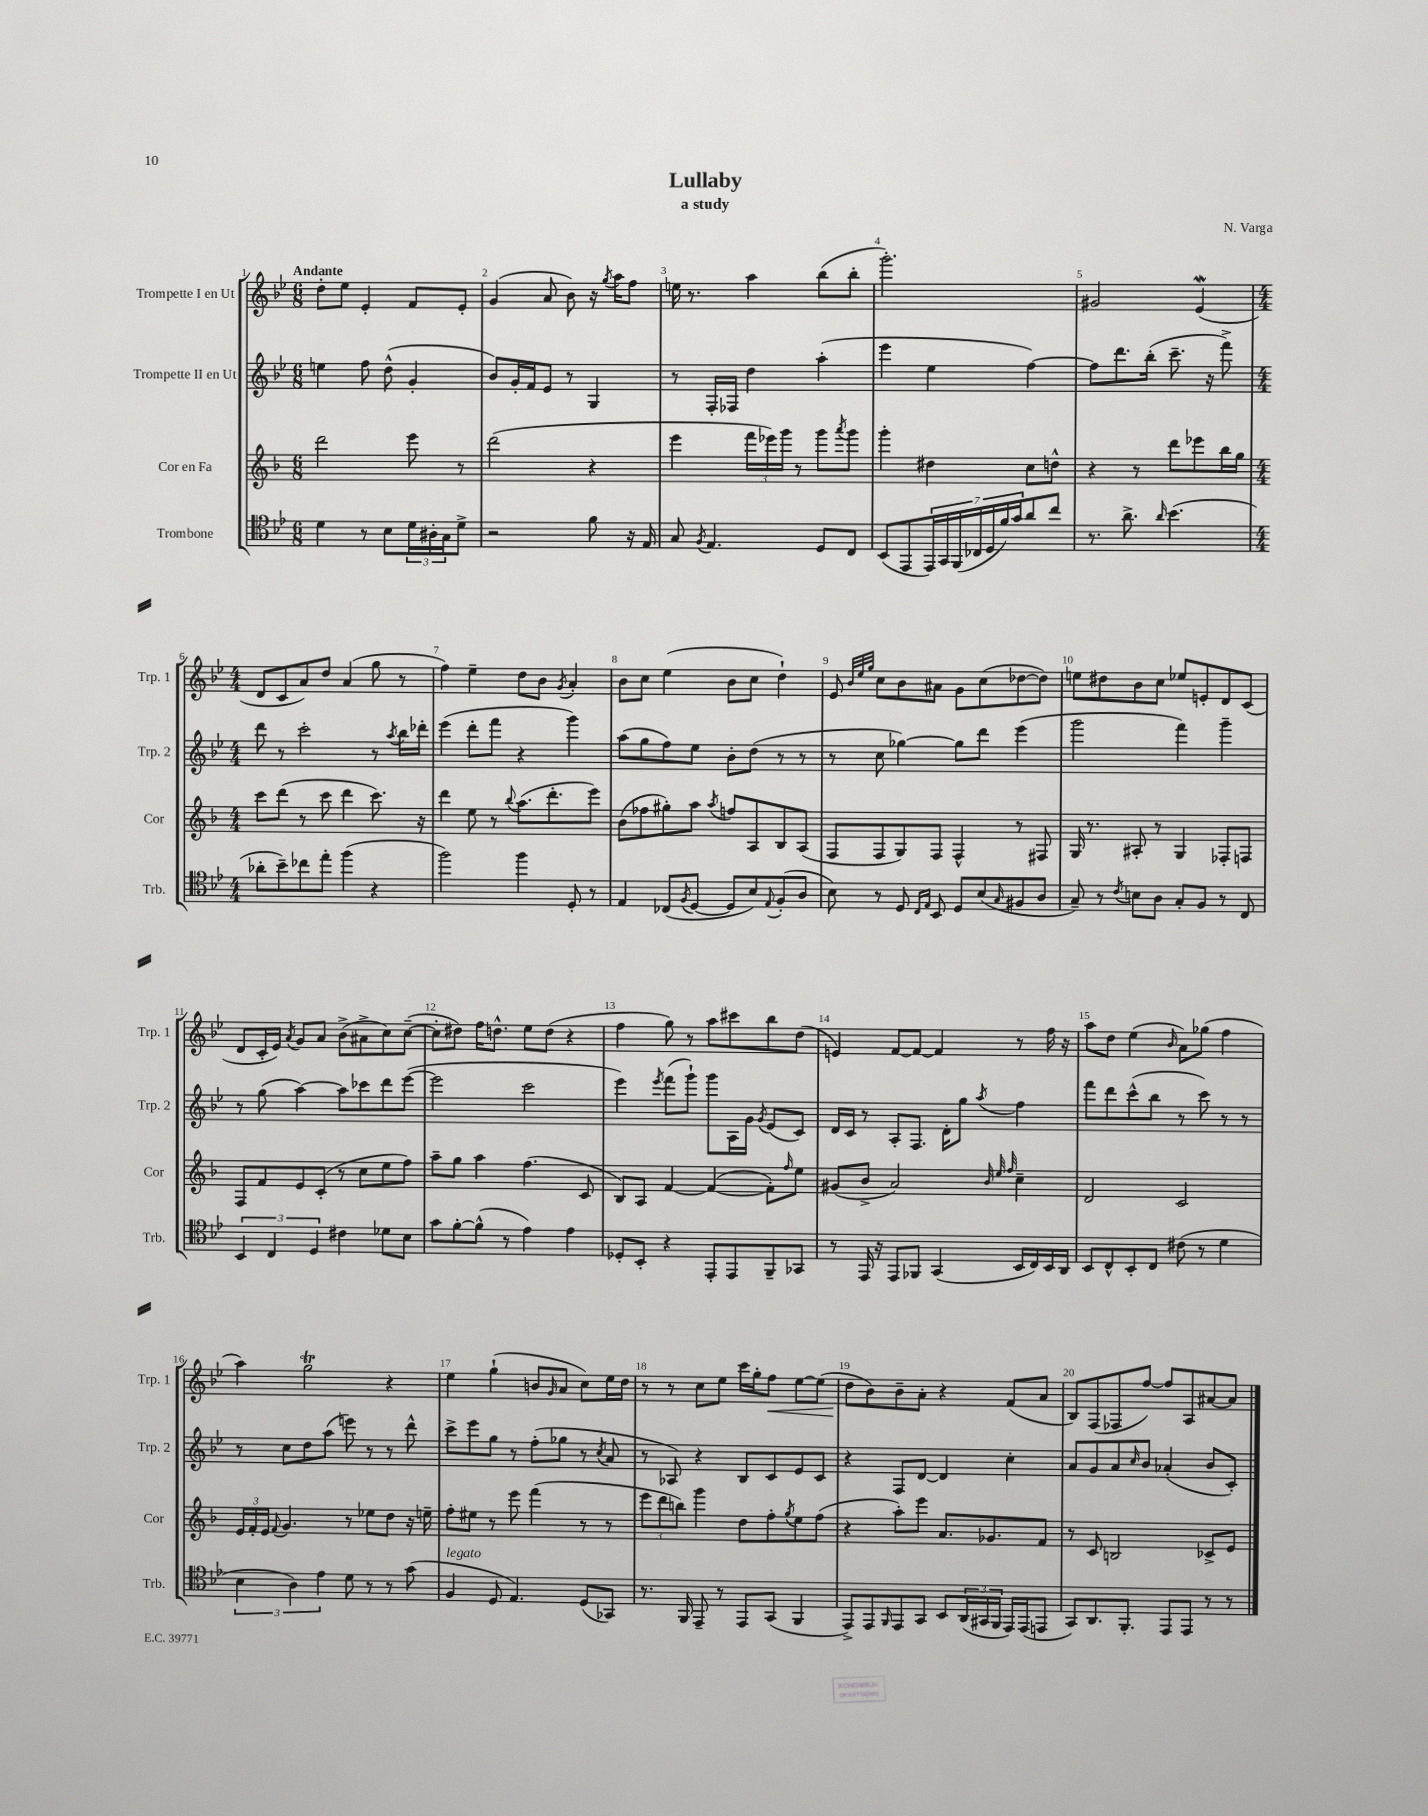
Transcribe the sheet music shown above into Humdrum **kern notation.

**kern	**kern	**kern	**kern	**dynam
*part4	*part3	*part2	*part1	*part1
*staff4	*staff3	*staff2	*staff1	*staff1
*I"Trombone	*I"Cor en Fa	*I"Trompette II en Ut	*I"Trompette I en Ut	*
*I'Trb.	*I'Cor	*I'Trp. 2	*I'Trp. 1	*
*clefC4	*clefG2	*clefG2	*clefG2	*
*k[b-e-]	*k[b-]	*k[b-e-]	*k[b-e-]	*
*M6/8	*M6/8	*M6/8	*M6/8	*
=1	=1	=1	=1	=1
!	!	!	!LO:TX:a:B:t=Andante	!
4d\	2ddd\	4een\	8dd'\L	.
.	.	.	8ee-\J	.
8r	.	8ff\	4e-'/	.
8B-\L	.	(8dd^^\	.	.
24d\L	8eee\	4g'/	8f/L	.
24A#X'\	.	.	.	.
24G\J	.	.	.	.
8d^\J	8r	.	8e-'/J	.
=2	=2	=2	=2	=2
2r	(2ddd\	8b-/L)	(4g/	.
.	.	16g'/L	.	.
.	.	16f/J	.	.
.	.	8e-/J	8a/	.
.	.	8r	8b-\)	.
8f\	4r	4G/	16r	.
.	.	.	8qgg/	.
.	.	.	16aa\KL	.
16r	.	.	8ff\J	.
16E-/	.	.	.	.
=3	=3	=3	=3	=3
8G/	4eee\	8r	16een\	.
.	.	.	8.r	.
8qF/	.	.	.	.
4.E-/	.	16F'/LL	.	.
.	.	16F-X/JJ	.	.
.	24fff\LL	4dd\	4aa\	.
.	24eee-X\)	.	.	.
.	24ggg\JJ	.	.	.
.	8r	.	.	.
8D/L	8ggg\L	(4aa'\	(8bb-\L	.
.	8qaaa/	.	.	.
8C/J	8ggg\J	.	8bb-'\J	.
=4	=4	=4	=4	=4
(8BB-/L	4ggg'\	4eee-\	2.ggg'\)	.
8EE-/	.	.	.	.
28EE-/L)	4dd#X\	4ee-\	.	.
28GG/	.	.	.	.
(28FF/	.	.	.	.
28C-X/	.	.	.	.
28D/	.	.	.	.
28f/)	.	.	.	.
28g/J	.	.	.	.
8a/	8cc\L	[4ff\)	.	.
8cc/J	8ddn^^\J	.	.	.
=5	=5	=5	=5	=5
8.r	4r	8ff\L]	2g#X/	.
.	.	8.ddd\	.	.
8.a^\	.	.	.	.
.	8r	.	.	.
.	.	(16bb-'\Jk	.	.
16qqa/	.	.	.	.
(4.b-\	8ddd\L	8.ccc~\	.	.
.	8eee-X\	.	(4e-w/	.
.	.	16r	.	.
.	16bb-\L	8fff^\)	.	.
.	16gg\JJ	.	.	.
!!LO:LB:g=z
=6	=6	=6	=6	=6
*M4/4	*M4/4	*M4/4	*M4/4	*
8a-X'\L	8ccc\L	8ddd\	8d/L	.
8b-~\)	(8ddd\J	8r	8c/	.
8cc-X\	8r	2ccc'\	8a/)	.
8ee-'\J	8ccc\	.	8dd/J	.
(4ff\	4ddd\	.	(4a/	.
4r	8.ccc\)	8r	8gg\	.
.	.	8qaa/	.	.
.	.	16bb-\LL	8r	.
.	16r	16ddd-X'\JJ	.	.
=7	=7	=7	=7	=7
2ff\)	4ddd\	(4eee-\	4ff\)	.
.	8ee\	8ddd'\L	4ee-~\	.
.	8r	8fff\J	.	.
.	8qqbb-/	.	.	.
4ff\	(8.aa\L	4r	8dd\L	.
.	.	.	8b-\J	.
.	8.ddd'\	.	.	.
.	.	.	8qg/	.
8D'/	.	4ggg\)	4a'/	.
8r	8eee\J)	.	.	.
=8	=8	=8	=8	=8
4E-/	(8b-\L	(8aa\L	8b-\L	.
.	8ff-X\	8gg\	8cc\J	.
(8C-X/L	8gg#X'\)	8ff\)	(4ee-\	.
8qF/	.	.	.	.
[8D/J	8aa\J	8ee-\J	.	.
.	8qaa/	.	.	.
8D/L]	8ffn/L	8b-'\L	8b-\L	.
8B-/)	8A/	(8dd\J	8cc\J	.
8qqE-/	.	.	.	.
(8F'/	8B-/	8r	4dd`\)	.
8A/J	(8A/J	8r	.	.
=9	=9	=9	=9	=9
8B-\)	8F/L	8r	8e-/	.
.	.	.	32qqb-/LLL	.
.	.	.	32qqee-/	.
.	.	.	32qqgg/JJJ	.
8r	8F/	8cc\	8cc\L	.
8D/	8G/)	[4gg-X\)	8b-\	.
16qqC/LL	.	.	.	.
16qqE-/JJ	.	.	.	.
8BB-/	8F/J	.	8a#X\J	.
8D/L	4F^^/	8gg-\L]	8g\L	.
(8B-/	.	8ddd\J	(8cc\	.
16qqG/	.	.	.	.
8F#X/	8r	(4eee-\	[8dd-X\	.
8A/J	8F#X/	.	8dd-\J])	.
=10	=10	=10	=10	=10
8G~/)	16G/	2ggg\	8een\L	.
.	8.r	.	.	.
8r	.	.	8dd#X\	.
8qc/	.	.	.	.
8Bn\L	8A#X'/	.	8b-\	.
8A\J	8r	.	8cc\J	.
8G'/L	4G/	4fff\)	8ee-X/L	.
8F/J	.	.	8en'/	.
8r	8F-X'/L	4ggg~\	8d/	.
8C/	8Fn/J	.	(8c/J	.
!!LO:LB:g=z
=11	=11	=11	=11	=11
6BB-/	8F/L	8r	8d/L	.
.	8f/	(8gg\	16c'/L	.
6C/	.	.	.	.
.	.	.	16e-/JJ)	.
.	.	.	8qa/	.
.	8e/	[4aa\)	8g/L	.
6D/	.	.	.	.
.	(8c'/J	.	8a/J	.
4c#X\	8r	8aa\L]	(8b-^\L	.
.	8cc\L	8ccc-X\	8a#X^\	.
8d-X\L	8ee\	8ddd\	8cc\)	.
8B-\J	8ff\J)	([8eee-\J	([8cc~\J	.
=12	=12	=12	=12	=12
8g\L	8aa~\L	2eee-\]	8cc'\L]	.
[8f'\	8gg\J	.	8dd#X\J)	.
(8f^^\J]	4aa\	.	16ff\KL	.
.	.	.	8.ddn^^\J	.
8r	.	.	.	.
4e-\)	(4.ff\	2ccc\	8ee-\L	.
.	.	.	(8dd\J	.
4e-\	.	.	4r	.
.	8c/	.	.	.
=13	=13	=13	=13	=13
8D-X'/L	8B-/L)	4eee-\)	4ff\	.
8BB-'/J	8A/J	.	.	.
.	.	8qeee-/	.	.
4r	[4f/	(8fff\L	8gg\)	.
.	.	8ggg`\J)	8r	.
8EE-'/L	(4f/_	8ggg\L	8aa\L	.
8EE-/	.	16A\L	8ccc#X\	.
.	.	16g\JJ	.	.
.	.	8qg/	.	.
8FF~/	8f'\L])	(8e-/L	8bb-\	.
.	16qqff/	.	.	.
8GG-X/J	8ee\J	8c/J)	(8dd\J	.
=14	=14	=14	=14	=14
8r	(8g#X/L	16d/LL	4en/)	.
.	.	16c/JJ	.	.
16EE-/	8b-^/J	8r	.	.
16r	.	.	.	.
8EE-/L	2a/)	8A'/L	[8f/L	.
8FF-X/J	.	8.F/J	8f/J_	.
(4GG/	.	.	4f/]	.
.	.	16d'\KL	.	.
.	.	8gg\J	.	.
.	32qqb-/	.	.	.
.	32qqee/	.	.	.
.	32qqff/	8qaa/	.	.
16BB-/LL	4cc~\	4ff\	8r	.
16C/)	.	.	.	.
16BB-/	.	.	16ff\	.
16AA/JJ	.	.	16r	.
=15	=15	=15	=15	=15
8BB-/L	2d/	8fff\L	8aa\L	.
8C^^/	.	8ddd\	8dd\J	.
8BB-'/	.	(8ccc^^\	(4ee-\	.
8C/J	.	8bb-\J	.	.
.	.	.	16qqb-/	.
(8c#X\	2c/	8r	8a\L)	.
8r	.	8ccc\)	(8gg-X\J	.
4d\	.	8r	4ff\	.
.	.	8r	.	.
!!LO:LB:g=z
=16	=16	=16	=16	=16
6B-\	24e/LL	8r	4aa\)	.
.	24f'/	.	.	.
.	24e/JJ	.	.	.
.	8qqf/	.	.	.
.	4.g/	8cc\L	.	.
6A\)	.	.	.	.
.	.	8dd\	2ggT\	.
6e-\	.	.	.	.
.	.	(8aa\J	.	.
8d\	8r	8eeen\)	.	.
8r	8ee-X\L	8r	.	.
8r	8dd\J	8r	4r	.
(8g\	16r	8ddd^^\	.	.
.	16een~\	.	.	.
=17	=17	=17	=17	=17
!LO:TX:a:i:t=legato	!	!	!	!
4F/	8ff'\L	8ccc^\L	4ee-\	.
.	8ee#X\J	8eee-\	.	.
8D/	8r	8gg\J	(4gg`\	.
4.E-/)	8eee\	8r	.	.
.	(4fff\	(8ff'\L	8bn/L	.
.	.	.	16qqg/	.
.	.	8gg-X\J	8a/J	.
(8D/L	8r	8r	8cc\L)	.
.	.	8qcc/	.	.
8GG-X/J)	8r	8a/	16ee-\L	.
.	.	.	16dd\JJ	.
=18	=18	=18	=18	=18
8.r	12eee\L	8r	8r	.
.	12ddd\	.	.	.
.	.	8A-X/)	8r	.
.	12bbn\J)	.	.	.
16FF/	.	.	.	.
8EE-~/	4ggg\	4r	8cc\L	.
8r	.	.	8ee-\J	.
8EE-/L	8dd\L	8B-/L	16ccc\LL	.
.	.	.	16gg'\J	.
!	!	!	!	!LO:HP:b
(8GG/J	8ff'\	8c/	8ff\J	<
.	8qgg/	.	.	.
4FF/	8ee\	8e-/	[8ee-\L	.
.	(8ff\J	8c/J	(8ee-\J]	.
=19	=19	=19	=19	=19
8EE-^/L)	4r	4r	8dd\L	.
8EE-/	.	.	8b-\)	[
16qqFF/	.	.	.	.
8EE-/	8aa'\L)	8F/L	8b-~\	.
8GG/J	8eee\J	[8d/J	8a'\J	.
8BB-/L	8.a/L	4d/]	4r	.
(24AA/L	.	.	.	.
24GG#X/	.	.	.	.
.	8.g-X/	.	.	.
24FF/JJ	.	.	.	.
16EE-/LL)	.	4cc'\	(8f/L	.
(16EE-/J	.	.	.	.
8EEn/J	8f/J	.	8a/J	.
=20	=20	=20	=20	=20
8GG/L)	8r	8a/L	8B-/L)	.
8.AA/	8c/	8g/	(8F/	.
.	2Bn/	8a/	8F-X/	.
8.FF'/J	.	.	.	.
.	.	16qqcc/	.	.
.	.	8b-/J	[8ff/J)	.
8EE-/L	.	(4a-X'/	8ff/L]	.
8EE-/J	.	.	8A/	.
8r	8c-X^/L	8b-/L	[8a#X/	.
8r	8e/J	8c'/J)	8a#/J]	.
==	==	==	==	==
*-	*-	*-	*-	*-
